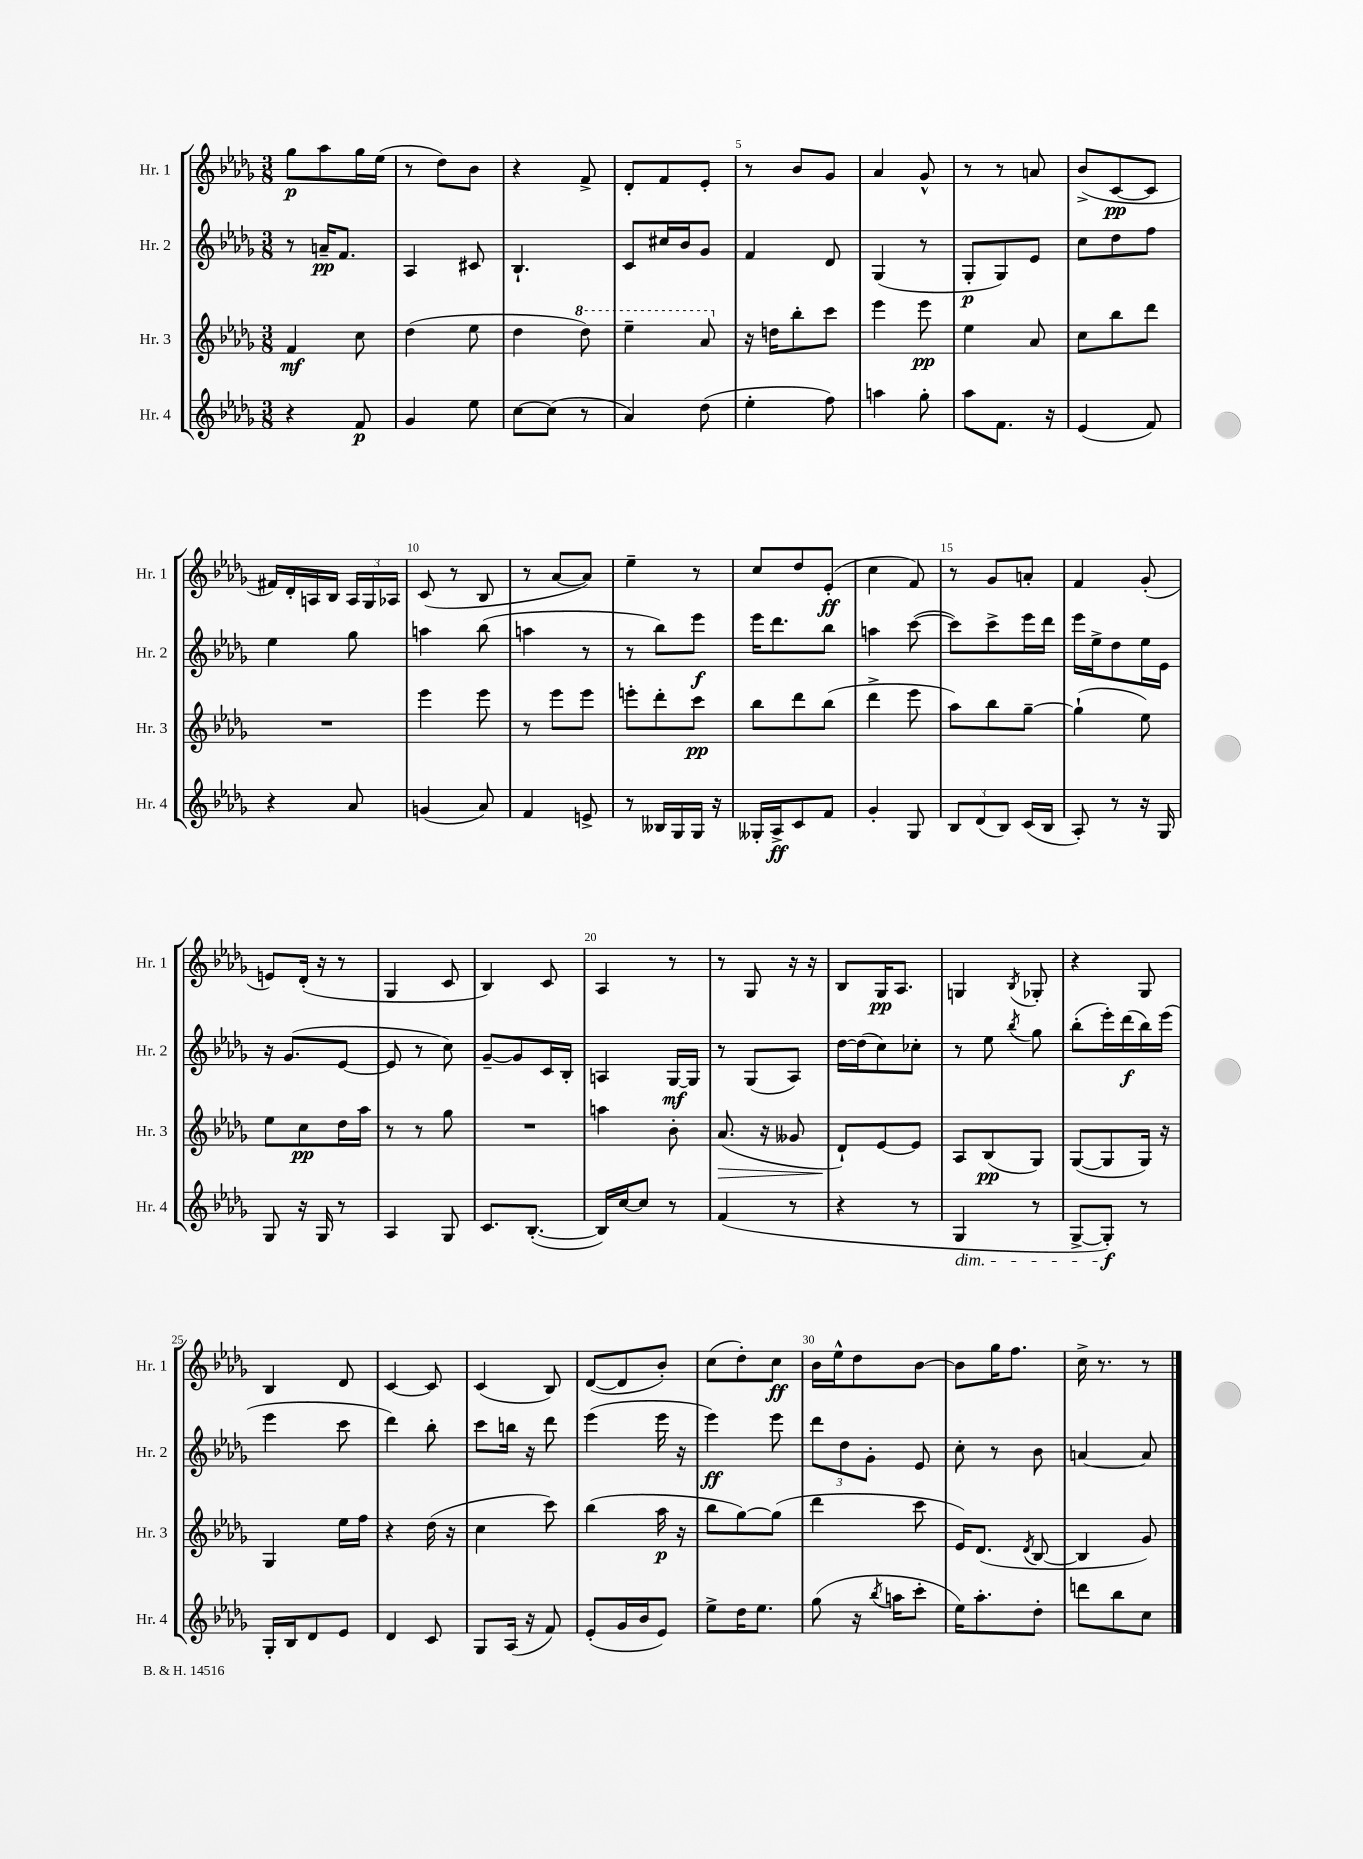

**kern	**dynam	**kern	**dynam	**kern	**dynam	**kern	**dynam
*part4	*part4	*part3	*part3	*part2	*part2	*part1	*part1
*staff4	*staff4	*staff3	*staff3	*staff2	*staff2	*staff1	*staff1
*I"Hr. 4	*	*I"Hr. 3	*	*I"Hr. 2	*	*I"Hr. 1	*
*I'Hr. 4	*	*I'Hr. 3	*	*I'Hr. 2	*	*I'Hr. 1	*
*clefG2	*	*clefG2	*	*clefG2	*	*clefG2	*
*k[b-e-a-d-g-]	*	*k[b-e-a-d-g-]	*	*k[b-e-a-d-g-]	*	*k[b-e-a-d-g-]	*
*M3/8	*	*M3/8	*	*M3/8	*	*M3/8	*
=1	=1	=1	=1	=1	=1	=1	=1
4r	.	4f/	mf	8r	.	8gg-\L	p
.	.	.	.	16an~/KL	pp	8aa-\	.
.	.	.	.	8.f/J	.	.	.
8f/	p	8cc\	.	.	.	16gg-\L	.
.	.	.	.	.	.	(16ee-\JJ	.
=2	=2	=2	=2	=2	=2	=2	=2
4g-/	.	(4dd-\	.	4A-/	.	8r	.
.	.	.	.	.	.	8dd-\L)	.
8ee-\	.	8ee-\	.	8c#X/	.	8b-\J	.
=3	=3	=3	=3	=3	=3	=3	=3
[8cc\L	.	4dd-\	.	4.B-`/	.	4r	.
(8cc\J]	.	.	.	.	.	.	.
*	*	*8va	*	*	*	*	*
8r	.	8ddd-\)	.	.	.	8f^/	.
=4	=4	=4	=4	=4	=4	=4	=4
4a-/)	.	4eee-~\	.	8c/L	.	8d-'/L	.
.	.	.	.	16cc#X/L	.	8f/	.
.	.	.	.	16b-/J	.	.	.
(8dd-\	.	8aa-/	.	8g-/J	.	8e-'/J	.
=5	=5	=5	=5	=5	=5	=5	=5
*	*	*X8va	*	*	*	*	*
4ee-'\	.	16r	.	4f/	.	8r	.
.	.	16ddn\KL	.	.	.	.	.
.	.	8bb-'\	.	.	.	8b-/L	.
8ff\)	.	8ccc\J	.	8d-/	.	8g-/J	.
=6	=6	=6	=6	=6	=6	=6	=6
4aan\	.	4eee-\	.	(4G-/	.	4a-/	.
8gg-'\	.	8eee-\	pp	8r	.	8g-^^/	.
=7	=7	=7	=7	=7	=7	=7	=7
8aa-\L	.	4ee-\	.	8G-'/L	p	8r	.
8.f\J	.	.	.	8G-/)	.	8r	.
.	.	8a-/	.	8e-/J	.	8an/	.
16r	.	.	.	.	.	.	.
=8	=8	=8	=8	=8	=8	=8	=8
(4e-/	.	8cc\L	.	8cc\L	.	(8b-^/L	.
.	.	8bb-\	.	8dd-\	.	[8c/	pp
8f/)	.	8ddd-\J	.	8ff\J	.	8c/J]	.
!!LO:LB:g=z
=9	=9	=9	=9	=9	=9	=9	=9
4r	.	4.r	.	4ee-\	.	16f#X/LL)	.
.	.	.	.	.	.	16d-'/	.
.	.	.	.	.	.	16An/	.
.	.	.	.	.	.	16B-/JJ	.
8a-/	.	.	.	8gg-\	.	24A/LL	.
.	.	.	.	.	.	24G-/	.
.	.	.	.	.	.	24A-X/JJ	.
=10	=10	=10	=10	=10	=10	=10	=10
(4gn/	.	4eee-\	.	4aan\	.	(8c/	.
.	.	.	.	.	.	8r	.
8a-/)	.	8eee-\	.	(8bb-\	.	8B-/	.
=11	=11	=11	=11	=11	=11	=11	=11
4f/	.	8r	.	4aan\	.	8r	.
.	.	8eee-\L	.	.	.	[8a-/L	.
8en^/	.	8eee-\J	.	8r	.	8a-/J])	.
=12	=12	=12	=12	=12	=12	=12	=12
8r	.	8eeen'\L	.	8r	.	4ee-~\	.
16B--X/LL	.	8ddd-'\	.	8bb-\L)	.	.	.
16G-/	.	.	.	.	.	.	.
16G-/JJ	.	8ccc\J	pp	8eee-\J	f	8r	.
16r	.	.	.	.	.	.	.
=13	=13	=13	=13	=13	=13	=13	=13
16G--X'/LL	.	8bb-\L	.	16eee-\KL	.	8cc/L	.
16A-^/J	ff	.	.	8.ddd-\	.	.	.
8c/	.	8ddd-\	.	.	.	8dd-/	.
8f/J	.	(8bb-\J	.	8bb-\J	.	(8e-'/J	ff
=14	=14	=14	=14	=14	=14	=14	=14
4g-'/	.	4ddd-^\	.	4aan\	.	4cc\	.
8G-/	.	8eee-\	.	([8ccc\	.	8f/)	.
=15	=15	=15	=15	=15	=15	=15	=15
12B-/L	.	8aa-\L)	.	8ccc\L])	.	8r	.
(12d-/	.	.	.	.	.	.	.
.	.	8bb-\	.	8ccc^\	.	8g-/L	.
12B-/J)	.	.	.	.	.	.	.
(16c/LL	.	[8gg-~\J	.	16eee-\L	.	8an'/J	.
16B-/JJ	.	.	.	16ddd-\JJ	.	.	.
=16	=16	=16	=16	=16	=16	=16	=16
8A-'/)	.	(4gg-`\]	.	16eee-\LL	.	4f/	.
.	.	.	.	16ee-^\J	.	.	.
8r	.	.	.	8dd-\	.	.	.
16r	.	8ee-\)	.	16ee-\L	.	(8g-'/	.
16G-/	.	.	.	16e-\JJ	.	.	.
!!LO:LB:g=z
=17	=17	=17	=17	=17	=17	=17	=17
8G-/	.	8ee-\L	.	16r	.	8en/L)	.
.	.	.	.	(8.g-/L	.	.	.
16r	.	8cc\	pp	.	.	(16d-'/Jk	.
16G-/	.	.	.	.	.	16r	.
8r	.	16dd-\L	.	[8e-/J	.	8r	.
.	.	16aa-\JJ	.	.	.	.	.
=18	=18	=18	=18	=18	=18	=18	=18
4A-/	.	8r	.	8e-/]	.	4G-/	.
.	.	8r	.	8r	.	.	.
8G-/	.	8gg-\	.	8cc\)	.	8c/	.
=19	=19	=19	=19	=19	=19	=19	=19
8.c/L	.	4.r	.	[8g-~/L	.	4B-/)	.
.	.	.	.	8g-/]	.	.	.
([8.B-'/J	.	.	.	.	.	.	.
.	.	.	.	16c/L	.	8c/	.
.	.	.	.	16B-'/JJ	.	.	.
=20	=20	=20	=20	=20	=20	=20	=20
16B-/LL])	.	4aan\	.	4An/	.	4A-/	.
[16cc/J	.	.	.	.	.	.	.
8cc/J]	.	.	.	.	.	.	.
8r	.	8b-'\	.	[16G-/LL	mf	8r	.
.	.	.	.	16G-/JJ]	.	.	.
=21	=21	=21	=21	=21	=21	=21	=21
!	!	!	!LO:HP:b	!	!	!	!
(4f/	.	(8.a-/	>	8r	.	8r	.
.	.	.	.	(8G-/L	.	8G-/	.
.	.	16r	.	.	.	.	.
8r	.	8g--X/	.	8A-/J)	.	16r	.
.	.	.	.	.	.	16r	.
=22	=22	=22	=22	=22	=22	=22	=22
4r	.	8d-`/L)	.	[16dd-\LL	.	8B-/L	.
.	.	.	.	(16dd-\J]	.	.	.
.	.	[8e-/	]	8cc\)	.	16G-/K	pp
.	.	.	.	.	.	8.A-/J	.
8r	.	8e-/J]	.	8cc-X'\J	.	.	.
=23	=23	=23	=23	=23	=23	=23	=23
!LO:TX:b:i:t=dim.	!	!	!	!	!	!	!
4G-/	.	8A-/L	.	8r	.	4Gn/	.
.	.	(8B-/	pp	8ee-\	.	.	.
.	.	.	.	8qbb-/	.	8qB-/	.
8r	.	8G-/J)	.	8gg-\	.	8G-X'/	.
=24	=24	=24	=24	=24	=24	=24	=24
[8G-^/L	.	([8G-/L	.	(8bb-'\L	.	4r	.
8G-'/J])	f	8G-/]	.	16eee-'\L)	.	.	.
.	.	.	.	(16ddd-\	f	.	.
8r	.	16G-/Jk)	.	16bb-\)	.	8G-/	.
.	.	16r	.	(16eee-\JJ	.	.	.
!!LO:LB:g=z
=25	=25	=25	=25	=25	=25	=25	=25
16G-'/LL	.	4G-/	.	4eee-\	.	4B-/	.
16B-/J	.	.	.	.	.	.	.
8d-/	.	.	.	.	.	.	.
8e-/J	.	16ee-\LL	.	8ccc\	.	8d-/	.
.	.	16ff\JJ	.	.	.	.	.
=26	=26	=26	=26	=26	=26	=26	=26
4d-/	.	4r	.	4ddd-\)	.	[4c/	.
8c/	.	(16dd-\	.	8bb-'\	.	8c/]	.
.	.	16r	.	.	.	.	.
=27	=27	=27	=27	=27	=27	=27	=27
8G-/L	.	4cc\	.	8ccc\L	.	(4c/	.
(16A-/Jk	.	.	.	16bbn\Jk	.	.	.
16r	.	.	.	16r	.	.	.
8f/)	.	8ccc\)	.	8ddd-\	.	8B-/)	.
=28	=28	=28	=28	=28	=28	=28	=28
(8e-'/L	.	(4bb-\	.	(4eee-\	.	([8d-/L	.
16g-/L	.	.	.	.	.	8d-/]	.
16b-/J	.	.	.	.	.	.	.
8e-/J)	.	16aa-\	p	16eee-\	.	8b-'/J)	.
.	.	16r	.	16r	.	.	.
=29	=29	=29	=29	=29	=29	=29	=29
8ee-^\L	.	8bb-\L	.	4eee-\)	ff	(8cc\L	.
16dd-\K	.	[8gg-\)	.	.	.	8dd-'\)	.
8.ee-\J	.	.	.	.	.	.	.
.	.	(8gg-\J]	.	8eee-\	.	8cc\J	ff
=30	=30	=30	=30	=30	=30	=30	=30
(8gg-\	.	4ddd-\	.	12ddd-\L	.	16b-\LL	.
.	.	.	.	.	.	16ee-^^\J	.
.	.	.	.	12dd-\	.	.	.
16r	.	.	.	.	.	8dd-\	.
.	.	.	.	12g-'\J	.	.	.
8qbb-/	.	.	.	.	.	.	.
16aan\KL	.	.	.	.	.	.	.
8ccc'\J	.	8ccc\	.	8e-/	.	[8b-\J	.
=31	=31	=31	=31	=31	=31	=31	=31
16ee-\KL)	.	16e-/KL)	.	8cc'\	.	8b-\L]	.
8.aa-'\	.	(8.d-/J	.	.	.	.	.
.	.	.	.	8r	.	16gg-\K	.
.	.	.	.	.	.	8.ff\J	.
.	.	8qd-/	.	.	.	.	.
8dd-'\J	.	[8B-/	.	8b-\	.	.	.
=32	=32	=32	=32	=32	=32	=32	=32
8dddn\L	.	4B-/]	.	[4an/	.	16cc^\	.
.	.	.	.	.	.	8.r	.
8bb-\	.	.	.	.	.	.	.
8cc\J	.	8g-/)	.	8a/]	.	8r	.
==	==	==	==	==	==	==	==
*-	*-	*-	*-	*-	*-	*-	*-
